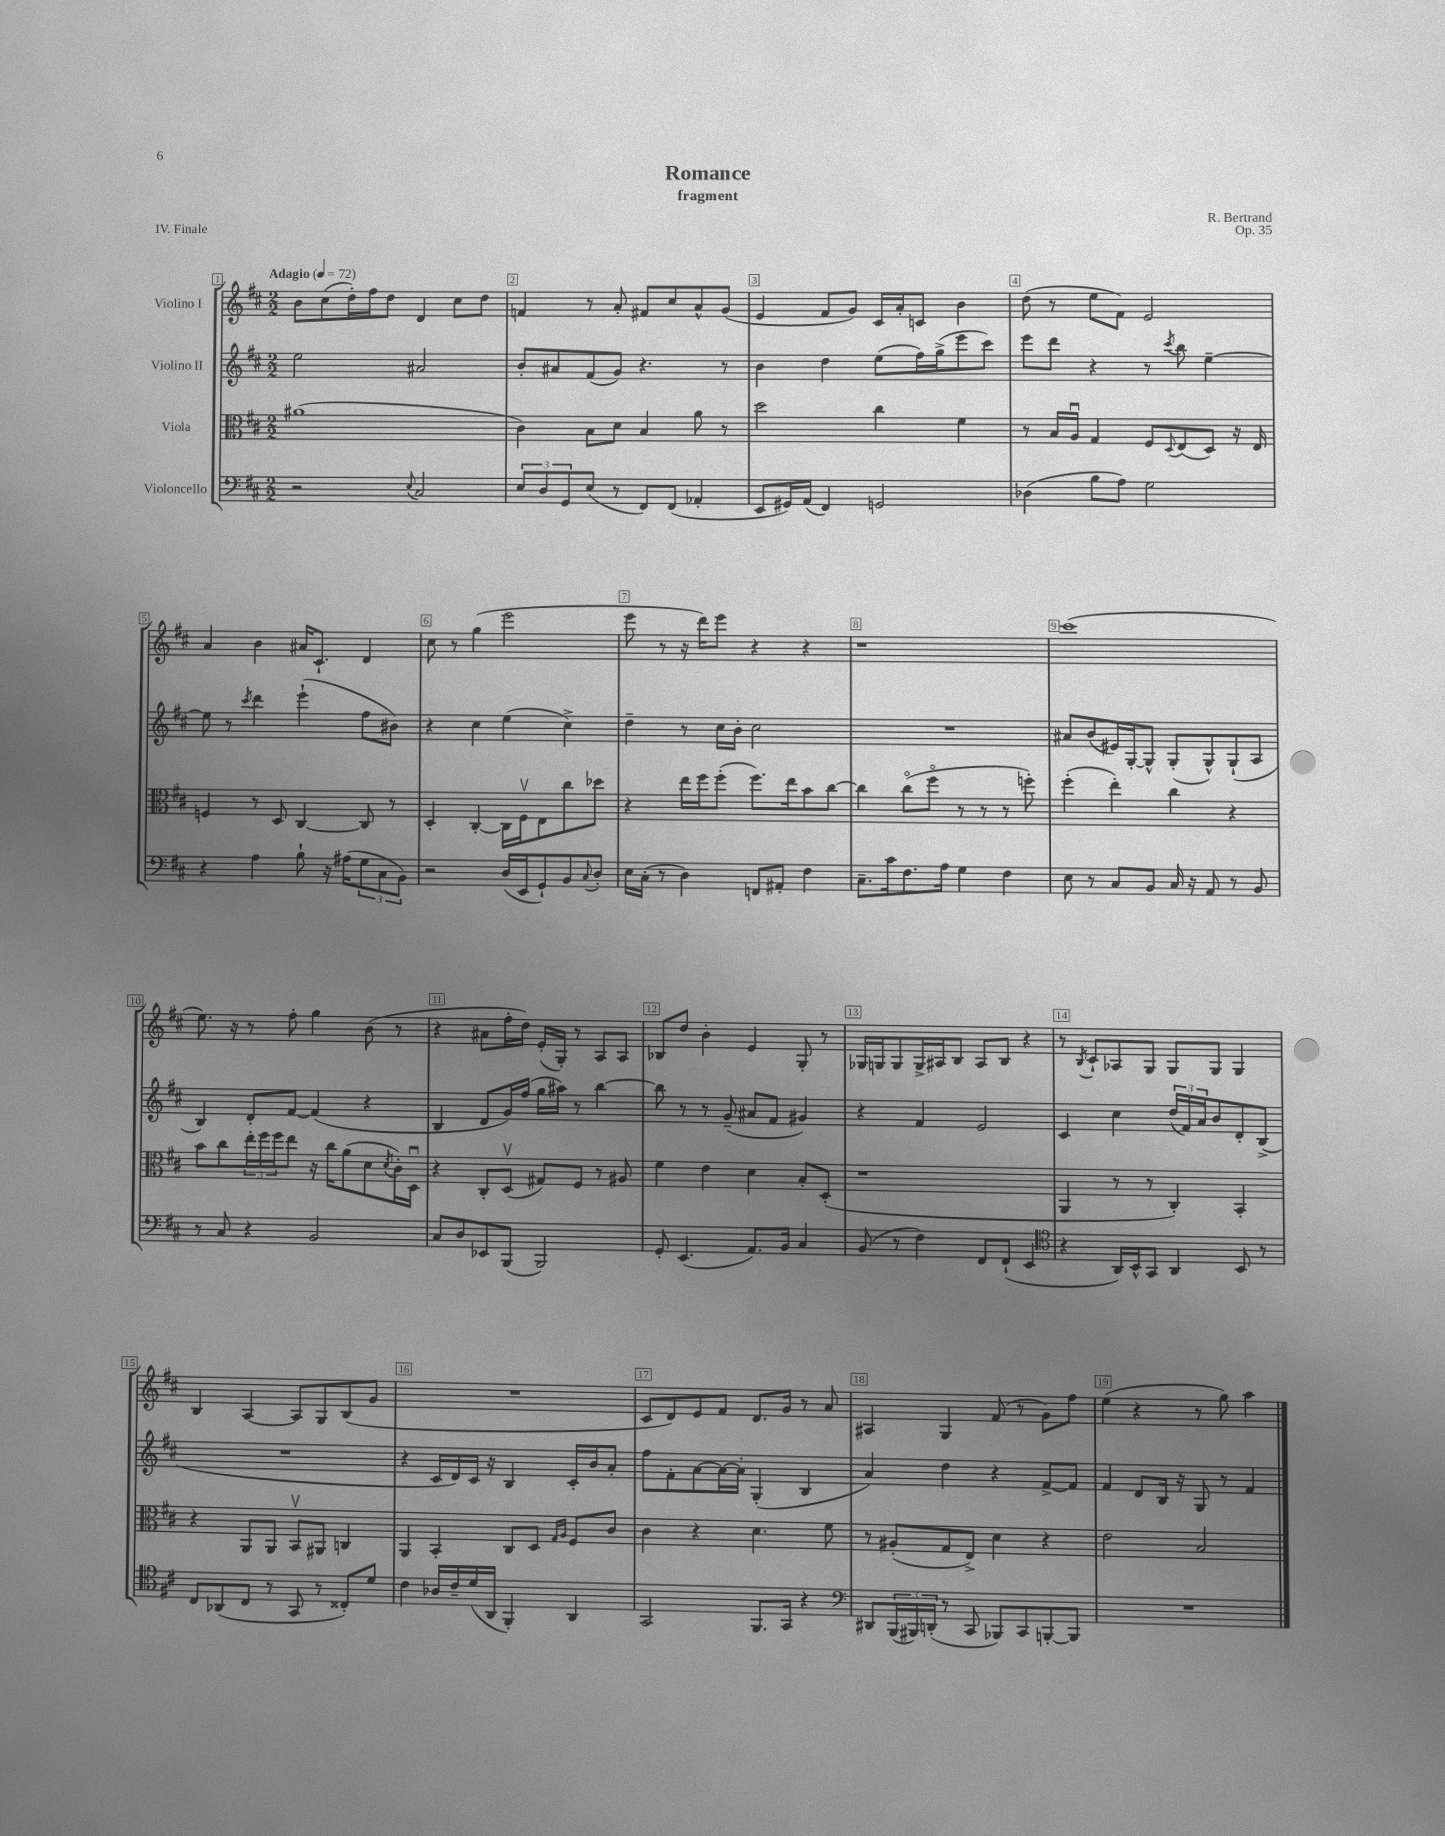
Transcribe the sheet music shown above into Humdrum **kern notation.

**kern	**kern	**kern	**kern
*part4	*part3	*part2	*part1
*staff4	*staff3	*staff2	*staff1
*I"Violoncello	*I"Viola	*I"Violino II	*I"Violino I
*clefF4	*clefC3	*clefG2	*clefG2
*k[f#c#]	*k[f#c#]	*k[f#c#]	*k[f#c#]
*M2/2	*M2/2	*M2/2	*M2/2
*MM72	*MM72	*MM72	*MM72
=1	=1	=1	=1
!	!	!	!LO:TX:a:B:t=Adagio
2r	(1a#X	2ee\	8b\L
.	.	.	(8cc#\
.	.	.	16dd'\L)
.	.	.	16ff#\J
.	.	.	8dd\J
8qqE/	.	.	.
2C#/	.	2a#X/	4d/
.	.	.	8cc#\L
.	.	.	8dd\J
=2	=2	=2	=2
12E/L	4c#\)	8b'/L	4fn/
12D/	.	.	.
.	.	8a#X/	.
12GG/	.	.	.
(8E/J	8B\L	(8f#/	8r
8r	8d\J	8g/J)	8a'/
8FF#/L)	4B/	4.r	8f#X/L
(8FF#/J	.	.	8cc#/
4AA-X'/	8a\	.	8a^^/
.	8r	8r	(8g/J
=3	=3	=3	=3
8EE/L	2dd\	4b\	4e/
16GG#X/L)	.	.	.
(16AA/JJ	.	.	.
4FF#/)	.	4dd\	8f#/L
.	.	.	8g/J)
2GGn/	4cc#\	(8ee\L	16c#/LL
.	.	.	16a'/J
.	.	16ff#\L)	8cn/J
.	.	(16gg^\J	.
.	4f#\	8eee\	4b\
.	.	8ccc#\J)	.
=4	=4	=4	=4
(4D-X\	8r	8eee\L	(8dd\
.	16B/LL	8ddd\J	8r
.	16Au/JJ	.	.
8B\L	4G/	4r	8ee\L
8A\J)	.	.	8f#\J)
2G\	8F#/L	8r	2e/
.	8qqD/	8qccc#/	.
.	(8E/	8bb\	.
.	8D/J)	[4ee~\	.
.	16r	.	.
.	16E/	.	.
!!LO:LB:g=z
=5	=5	=5	=5
4r	4Fn/	8ee\]	4a/
.	.	8r	.
.	.	8qccc#/	.
4A\	8r	4ddd\	4b\
.	8D/	.	.
8B`\	[4C#/	(4eee`\	16a#X/KL
.	.	.	8.c#`/J
16r	.	.	.
(16A#X\KL	.	.	.
12G\	8C#/]	8ff#\L	4d/
12C#\	.	.	.
.	8r	8b#X\J)	.
12BB\J)	.	.	.
=6	=6	=6	=6
2r	4D'/	4r	8cc#\
.	.	.	8r
.	[4C#'/	4cc#\	(4gg\
(16D/LL	16C#\LL]	(4ee\	2eee\
16EE/J	16F#v\J	.	.
8GG`/)	8E\	.	.
8BB/	8cc#\	4cc#^\)	.
8qqC#/	.	.	.
8D'/J	8dd-X\J	.	.
=7	=7	=7	=7
16E\LL	4r	4dd~\	8eee\
(16C#'\JJ	.	.	.
8r	.	.	8r
4D\)	16ee\LL	8r	16r
.	16ff#\J	.	16ddd\KL)
.	(8ff#'\J	16cc#\LL	8eee\J
.	.	16b'\JJ	.
8FFn/L	8.ff#\L)	2cc#\	4r
8AA#X'/J	.	.	.
.	16ee\k	.	.
4F#\	8b\	.	4r
.	[8cc#\J	.	.
=8	=8	=8	=8
8.C#~\L	4cc#\]	1r	1r
16c#\k	.	.	.
8.F#\	(8cc#\L	.	.
.	8ff#\J	.	.
16A\Jk	.	.	.
4G\	8r	.	.
.	8r	.	.
4F#\	8r	.	.
.	8ffn'\)	.	.
=9	=9	=9	=9
8E\	(4ff#'\	8a#X/L	(1ccc#
8r	.	(8b/	.
8C#/L	4ee'\)	16e#X/L)	.
.	.	[16G'/J	.
8BB/J	.	8G^^/J]	.
16C#/	4cc#\	(8G'/L	.
16r	.	.	.
8AA/	.	8G^^/)	.
8r	4r	(8G`/	.
8BB/	.	8A/J	.
!!LO:LB:g=z
=10	=10	=10	=10
8r	8b\L	4B/)	8.ee\)
8C#/	8cc#\	.	.
.	.	.	16r
4r	24ee'\L	8d'/L	8r
.	24ff#\	.	.
.	24ff#\J	.	.
.	8ee\J	[8f#/J	8ff#'\
2BB/	16r	(4f#/]	4gg\
.	16cc#\KL	.	.
.	(8a\	.	.
.	8d\	4r	(8b\
.	8qd/	.	.
.	16c#'\L)	.	8r
.	16Du\JJ	.	.
=11	=11	=11	=11
8C#/L	4r	4B/	4r
8D/	.	.	.
8EE-X/	8C#'/L	8d/L	8a#X\L
(8BBB/J	(8Dv/J	16g/L)	16ff#'\L
.	.	(16ff#/JJ	16dd\JJ)
2BBB/)	8G#X/L)	16gg\LL	(16e'/LL
.	.	16aa#X\JJ)	16G'/JJ)
.	8F#/J	8r	8r
.	8r	[4bb\	8A/L
.	8A#X/	.	8A/J
=12	=12	=12	=12
8GG'/	4f#\	8bb\]	8B-X/L
(4.EE/	.	8r	8dd/J
.	4e\	8r	4b'\
.	.	(8g~/	.
8.AA/L)	4d\	8a#X/L	4e/
.	.	8f#/J	.
16BB/Jk	.	.	.
4C#/	8B'/L	4g#X/)	8G'/
.	(8D'/J	.	8r
=13	=13	=13	=13
(8BB/	1r	4r	16G-X/LL
.	.	.	16Gn/J
8r	.	.	8G/
4F#\)	.	4f#/	16G^/L
.	.	.	16A#X/J
.	.	.	8B/J
8FF#/L	.	2e/	8A#/L
(8FF#`/J	.	.	8B/J
4EE/	.	.	4r
=14	=14	=14	=14
*clefC4	*	*	*
4r	4AA/	4c#/	8r
.	.	.	8qB/
.	.	.	8c#`/L
16AA/LL)	8r	4cc#\	8A-X/
16BB^^/J	.	.	.
8GG/J	8r	.	8G/J
4AA/	4C#'/)	(24dd/LL	8G/L
.	.	24f#/)	.
.	.	24a/J	.
.	.	8b/	8G/J
8BB/	4BB'/	8d'/	4G/
8r	.	(8B^/J	.
!!LO:LB:g=z
=15	=15	=15	=15
8C#/L	4r	1r	4B/
(8AA-X/	.	.	.
8C#/J	8AA/L	.	[4A/
8r	8AA/J	.	.
8GG/	8BBv/L	.	8A/L]
8r	8AA#X/J	.	8G/
8C##X'/L)	4Cn/	.	(8B/
8d/J	.	.	8g/J
=16	=16	=16	=16
4c#\	4AA/	4r	1r
16A-X/LL	4BB'/	16c#/LL	.
16c#~/	.	16d/)	.
(16d/	.	16c#/JJ	.
16AA/JJ	.	16r	.
4FF#'/)	8C#/L	4B/	.
.	8D/J	.	.
.	16qqG/LL	.	.
.	16qqA/JJ	.	.
4AA/	8F#/L	16c#'/LL	.
.	.	16b/J	.
.	8c#/J	8a'/J	.
=17	=17	=17	=17
2GG/	4c#\	8ff#\L	8c#/L
.	.	8f#'\	8d/)
.	4r	[8a\	8e/
.	.	16a\L_	8f#/J
.	.	16a'\JJ]	.
8.FF#/L	4.d\	(4G'/	8.d/L
16GG/Jk	.	.	16g/Jk
4r	.	4B/	8r
.	8f#\	.	8a/
=18	=18	=18	=18
*clefF4	*	*	*
8DD#X/L	8r	4a/)	4A#X/
(24BBB/L	(8A#X'/L	.	.
24BBB#X/)	.	.	.
(24DDn'/JJ	.	.	.
8r	8G/	4dd\	4G/
8CC#/	8E^/J)	.	.
8BBB-X/L)	4d\	4r	(8f#/
8CC#/	.	.	8r
[8BBBn'/	4r	[8f#^/L	8g\L)
8BBB/J]	.	8f#/J]	8ff#\J
=19	=19	=19	=19
1r	2e\	4f#/	(4ee\
.	.	8d/L	4r
.	.	16B/Jk	.
.	.	16r	.
.	2B/	8G/	8r
.	.	8r	8gg\)
.	.	4f#/	4aa\
==	==	==	==
*-	*-	*-	*-
